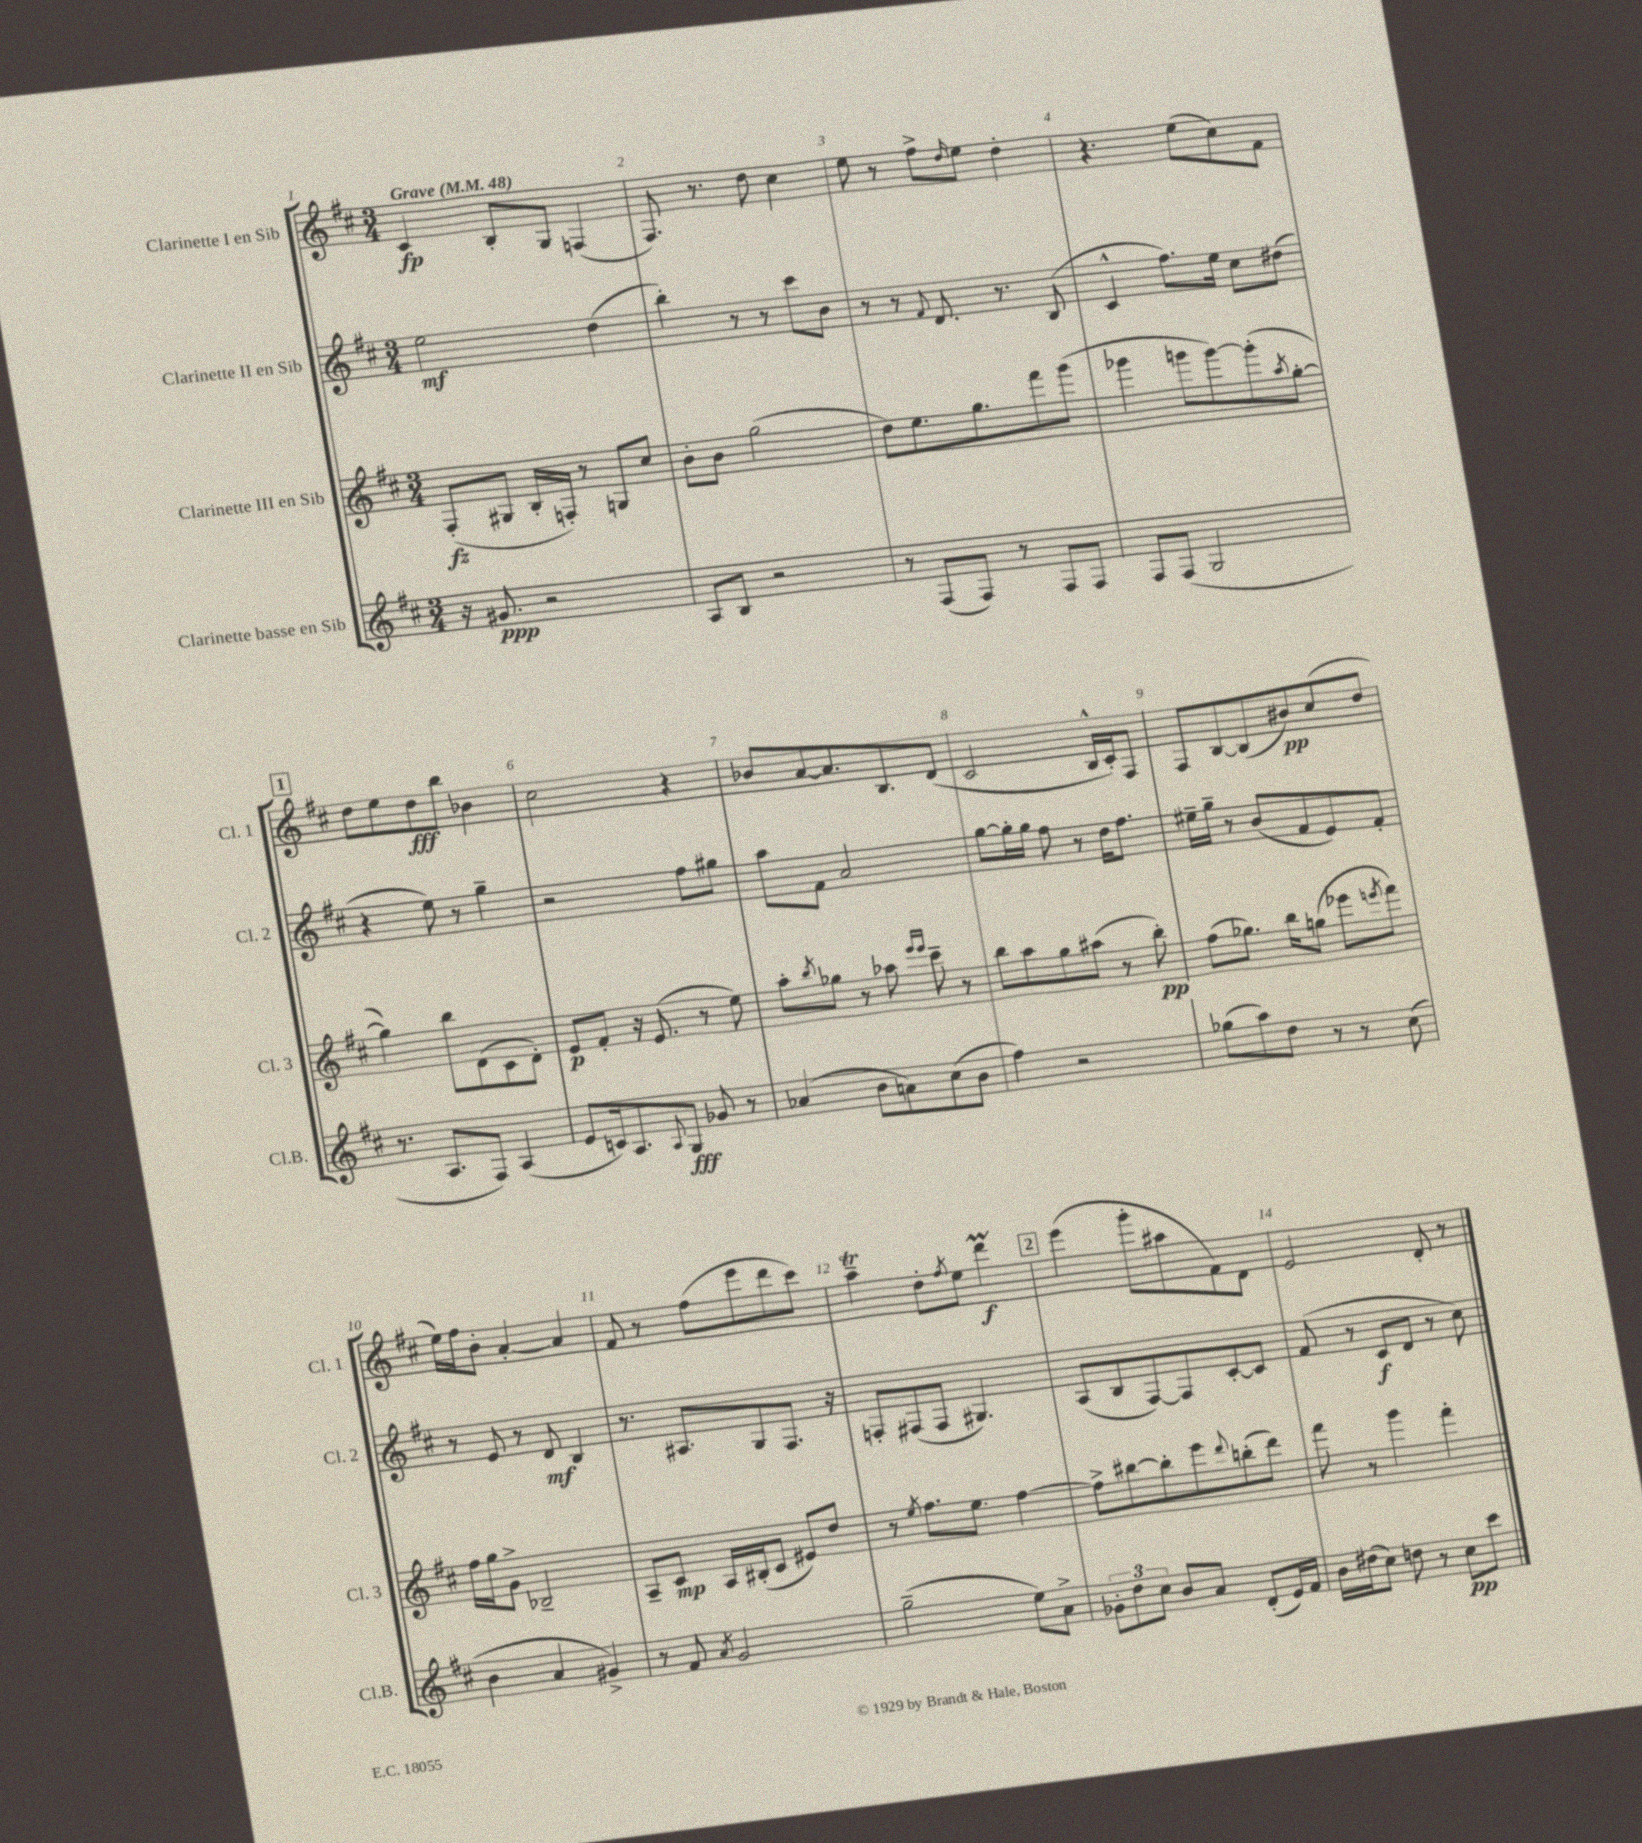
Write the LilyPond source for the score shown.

<<
\new StaffGroup <<
\new Staff = "s0" \with { instrumentName = "Clarinette I en Sib" shortInstrumentName = "Cl. 1" } {
    \clef treble \key d \major \numericTimeSignature \time 3/4 \tempo "Grave" 4 = 48
    cis'4\fp b8-. g8 f4( |
    fis8.) r8. d''8 cis''4 |
    e''8 r8 fis''8-> \grace { d''16 } e''8 d''4-. |
    r4. e''8( cis''8) fis'8 |
    \mark \markup { \box "1" } d''8 e''8 d''8\fff b''8 bes'4 |
    cis''2 r4 |
    bes'8 a'8~ a'8. b8. d'8( |
    cis'2 b16-^ cis'16-.) fis8 |
    fis8 b8~ b8( bis'8\pp) cis''8( d''8 |
    e''16) fis''16 b'8-. a'4~-. a'4 |
    fis'8 r8 fis''8( e'''8 d'''8 cis'''8) |
    a''4--\trill d''8-. \acciaccatura { fis''8 } e''8 d'''4\prall\f |
    \mark \markup { \box "2" } e'''4( g'''8-. ais''8 fis'8) d'8 |
    e'2 d'8-. r8 \bar "|." |
}
\new Staff = "s1" \with { instrumentName = "Clarinette II en Sib" shortInstrumentName = "Cl. 2" } {
    \clef treble \key d \major \numericTimeSignature \time 3/4
    e''2\mf d''4( |
    b''4-.) r8 r8 cis'''8 b'8 |
    r8 r8 \appoggiatura { fis'8 } d'8. r8. b8( |
    cis'4-^ fis''8.) e''16 cis''8 dis''8( |
    \mark \markup { \box "1" } r4 e''8) r8 g''4-- |
    r2 fis''8 gis''8 |
    a''8 fis'8 a'2 |
    g''8~ g''16-. g''16 fis''8 r8 d''16 fis''8. |
    eis''16-- g''16-- r8 b'8( fis'8 e'8) fis'8-. |
    r8 e'8 r8 d'8\mf b4 |
    r8. ais8. g8 fis8. r16 |
    f8-. fis8( fis8 gis4.) |
    \mark \markup { \box "2" } a8( b8 fis8~) fis8 cis'8~-. cis'8 |
    fis'8( r8 cis'8\f d'8 r8 cis''8) \bar "|." |
}
\new Staff = "s2" \with { instrumentName = "Clarinette III en Sib" shortInstrumentName = "Cl. 3" } {
    \clef treble \key d \major \numericTimeSignature \time 3/4
    fis8-.\fz( gis8 b16-. f16-.) r8 g8 cis''8 |
    b'8-. b'8 g''2( |
    d''8) e''8. g''8. fis'''8 g'''8( |
    ges'''4 g'''8 g'''8~) g'''8-.( \acciaccatura { a''8 } g''8~-. |
    \mark \markup { \box "1" } g''4) b''8 d'8( cis'8 d'8-.) |
    e'8\p fis'8-. r16 e'8.( r8 e''8) |
    a''8-. \acciaccatura { b''8 } ges''8 r8 aes''8 \grace { e'''16 e'''16 } cis'''8-- r8 |
    b''8 a''8 g''8 ais''8( r8 b''8-.\pp) |
    fis''8( ges''8.) b''16 g''8( ees'''8 \acciaccatura { e'''8 } fis'''8) |
    fis''16 g''16 g'8-> bes2-- |
    a8-- cis'8\mp a16 bis16-.( cis'8 eis'8) d''8 |
    r8 \acciaccatura { e''8 } fis''8. e''8. fis''4~ |
    \mark \markup { \box "2" } fis''8-> bis''8~ bis''8-. e'''8 \appoggiatura { d'''8 } b''8-.( d'''8) |
    fis'''8 r8 g'''4 fis'''4-. \bar "|." |
}
\new Staff = "s3" \with { instrumentName = "Clarinette basse en Sib" shortInstrumentName = "Cl.B." } {
    \clef treble \key d \major \numericTimeSignature \time 3/4
    r16 gis'8.\ppp r2 |
    a8 b8 r2 |
    r8 fis8( fis8) r8 fis8 fis8 |
    fis8 fis8( g2 |
    \mark \markup { \box "1" } r8. a8. fis8) a4( |
    e'8 c'16) a8. \appoggiatura { a8 } g8\fff ges'8 r8 |
    aes'4( b'8 a'8) cis''8( b'8 |
    fis''4) r2 |
    ges''8( a''8) d''8 r8 r8 cis''8( |
    b'4 a'4 gis'4->) |
    r8 fis'8 \acciaccatura { a'8 } g'2 |
    g''2--( e''8) a'8-> |
    \mark \markup { \box "2" } \tuplet 3/2 { ges'8-. d''8 cis''8 } b'8 a'8 d'8-.( e'16) fis'16 |
    b'16 dis''16( cis''8) d''8 r8 cis''8\pp cis'''8 \bar "|." |
}
>>
>>
\layout { \context { \Score \override BarNumber.break-visibility = ##(#f #t #t) barNumberVisibility = #all-bar-numbers-visible } }
